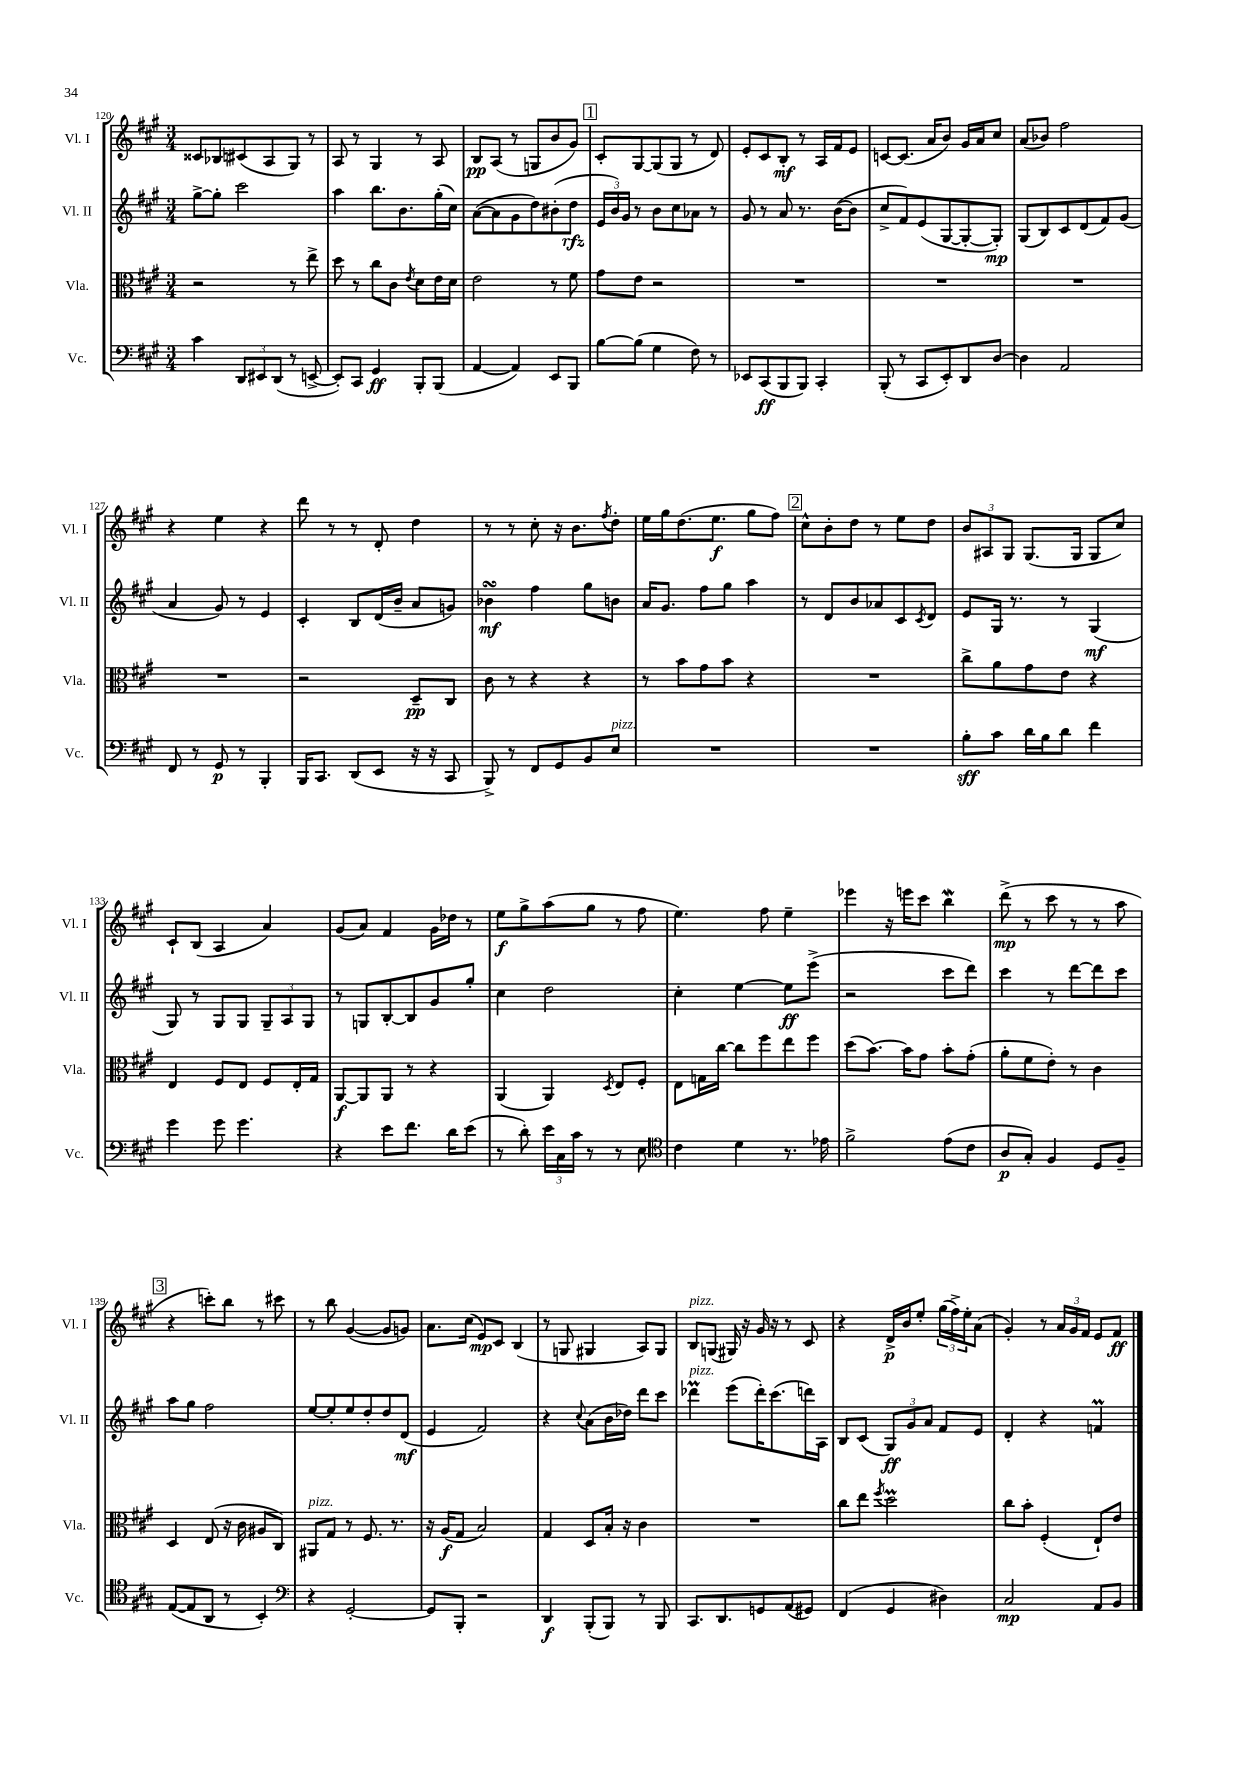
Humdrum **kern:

**kern	**kern	**kern	**kern
*staff4	*staff3	*staff2	*staff1
*clefF4	*clefC3	*clefG2	*clefG2
*k[f#c#g#]	*k[f#c#g#]	*k[f#c#g#]	*k[f#c#g#]
*M3/4	*M3/4	*M3/4	*M3/4
4c#	2r	[8gg#^	8c##
.	.	8gg#']	8B-
12DD	.	2ccc#	(8c#
12EE#	.	.	.
.	.	.	8A
(12DD	.	.	.
8r	8r	.	8G#)
[8EE^	8ee^	.	8r
=	=	=	=
8EE'])	8dd	4aa	8A
8CC#	8r	.	8r
4GG#	8cc#	8.bb	4G#
.	8c#	.	.
.	.	8.b	.
.	8qe	.	.
8BBB'	8d	.	8r
(8BBB	16e	(16gg#'	8A
.	16d	16cc#)	.
=	=	=	=
[4AA	2e	([8a	8B
.	.	8a]	(8A
4AA])	.	8g#	8r
.	.	8dd)	8G
8EE	8r	(8b#'	8b
8BBB	8f#	8dd	8g#)
=	=	=	=
[8B	8g#	24e	8c#'
.	.	24b)	.
.	.	24g#	.
(8B]	8e	8r	[8G#
4G#	2r	8b	(8G#]
.	.	8cc#	8G#
8F#)	.	8a-	8r
8r	.	8r	8d)
=	=	=	=
8EE-	2.r	8g#	8e'
(8CC#	.	8r	8c#
8BBB	.	8a	8B'
8BBB)	.	8.r	8r
4CC#'	.	.	16A
.	.	([16b	16f#
.	.	8b]	8e
=	=	=	=
(8BBB'	2.r	8cc#^	[8c
8r	.	8f#)	(8.c]
8CC#	.	(8e	.
.	.	.	16a
8EE')	.	[8G#	8b)
8DD	.	8G#'_	16g#
.	.	.	16a
[8D	.	8G#'])	8cc#
=	=	=	=
4D]	2.r	(8G#	(8a
.	.	8B)	8b-)
2AA	.	8c#	2ff#
.	.	(8d	.
.	.	8f#)	.
.	.	(8g#	.
=	=	=	=
8FF#	2.r	4a	4r
8r	.	.	.
8GG#	.	8g#)	4ee
8r	.	8r	.
4BBB'	.	4e	4r
=	=	=	=
16BBB	2r	4c#'	8ddd
8.CC#	.	.	.
.	.	.	8r
(8DD	.	8B	8r
8EE	.	(16d	8d'
.	.	16b~	.
16r	8D~	8a	4dd
16r	.	.	.
8CC#	8C#	8g)	.
=	=	=	=
8BBB^)	8c#	4b-	8r
8r	8r	.	8r
8FF#	4r	4ff#	8cc#'
8GG#	.	.	16r
.	.	.	8.b
8BB	4r	8gg#	.
.	.	.	8qff#
8E	.	8b	8dd'
=	=	=	=
2.r	8r	16a	16ee
.	.	8.g#	16gg#
.	8b	.	(8.dd
.	8g#	8ff#	.
.	.	.	8.ee
.	8b	8gg#	.
.	4r	4aa	8gg#
.	.	.	8ff#)
=	=	=	=
2.r	2.r	8r	8cc#^^
.	.	8d	8b'
.	.	8b	8dd
.	.	8a-	8r
.	.	8c#	8ee
.	.	8qc#	.
.	.	8d	8dd
=	=	=	=
8B'	8cc#^	8e	12b
.	.	.	12A#
8c#	8a	16G#	.
.	.	.	12G#
.	.	8.r	.
16d	8g#	.	(8.G#
16B	.	.	.
8d	8e	8r	.
.	.	.	16G#
4f#	4r	(4G#	8G#
.	.	.	8cc#)
=	=	=	=
4g#	4E	8G#)	8c#`
.	.	8r	(8B
8g#	8F#	8G#	4A
4.g#	8E	8G#	.
.	8F#	12G#~	4a)
.	.	12A	.
.	16E'	.	.
.	.	12G#	.
.	16G#	.	.
=	=	=	=
4r	[8AA	8r	(8g#
.	8AA]	8G	8a)
8e	8AA	[8B'	4f#
8.f#	8r	8B]	.
.	4r	8g#	16g#
16d	.	.	16dd-
(8e	.	8gg#'	8r
=	=	=	=
8r	(4AA	4cc#	8ee
8d')	.	.	8gg#^
24e	4AA)	2dd	(8aa
24C#	.	.	.
24c#	.	.	.
8r	.	.	8gg#
.	8qD	.	.
8r	8E	.	8r
8E	8F#'	.	8ff#
=	=	=	=
*clefC4	*	*	*
4c#	8E	4cc#'	4.ee)
.	16G	.	.
.	[16cc#	.	.
4d	8cc#]	[4ee	.
.	8ff#	.	8ff#
8.r	8ee	8ee]	4ee~
.	8ff#	(8eee^	.
16e-	.	.	.
=	=	=	=
2f#^	(8dd	2r	4eee-
.	[8.b)	.	.
.	.	.	16r
.	16b]	.	16eee
.	8g#	.	8ccc#
(8e	8b'	8ccc#	4bb
8c#	(8g#'	8ddd)	.
=	=	=	=
8A	8a'	4ccc#	(8ddd^
8G#')	8f#	.	8r
4F#	8e')	8r	8ccc#
.	8r	[8ddd	8r
8D	4c#	8ddd]	8r
8F#~	.	8ccc#	8aa
=	=	=	=
([8E	4D	8aa	4r
8E]	.	8gg#	.
8AA	(8E	2ff#	8ccc')
8r	16r	.	8bb
.	16c#	.	.
4BB')	8A#	.	8r
.	8C#)	.	8ccc#
=	=	=	=
*clefF4	*	*	*
4r	8AA#	[8ee	8r
.	8G#	8ee']	8bb
[2GG#'	8r	8ee	([4g#
.	8.F#	8dd'	.
.	.	8dd	8g#]
.	8.r	.	.
.	.	(8d	8g)
=	=	=	=
8GG#]	16r	4e	8.a
.	(16A	.	.
8BBB'	8G#	.	.
.	.	.	(16cc#
2r	2B)	2f#)	8e)
.	.	.	8c#
.	.	.	(4B
=	=	=	=
4DD	4G#	4r	8r
.	.	.	8G
.	.	8qqcc#	.
(8BBB'	8D	(8a	4G#
8BBB)	16B'	16b	.
.	16r	16dd-)	.
8r	4c#	8ddd	8A)
8BBB	.	8ccc#	8G#
=	=	=	=
8.CC#	2.r	4ddd-	8B
.	.	.	(8G
8.DD	.	.	.
.	.	(8eee	16G#)
.	.	.	16r
8GG	.	16ddd-')	16g#
.	.	(8.ccc#	16r
(8AA	.	.	8r
8GG#)	.	16ddd)	8c#
.	.	16A	.
=	=	=	=
(4FF#	8cc#	8B	4r
.	8ee	(8c#	.
.	8qff#	.	.
4GG#	2dd	12G#)	16d^
.	.	.	16b
.	.	12g#	.
.	.	.	8ee'
.	.	12a	.
4D#)	.	8f#	(24gg#
.	.	.	24ff#^)
.	.	.	24ee'
.	.	8e	(8a
=	=	=	=
2C#	8cc#	4d'	4g#')
.	8b'	.	.
.	(4F#'	4r	8r
.	.	.	24a
.	.	.	24g#
.	.	.	24f#
8AA	8E`)	4f	8e
8BB	8e	.	8f#
==	==	==	==
*-	*-	*-	*-
